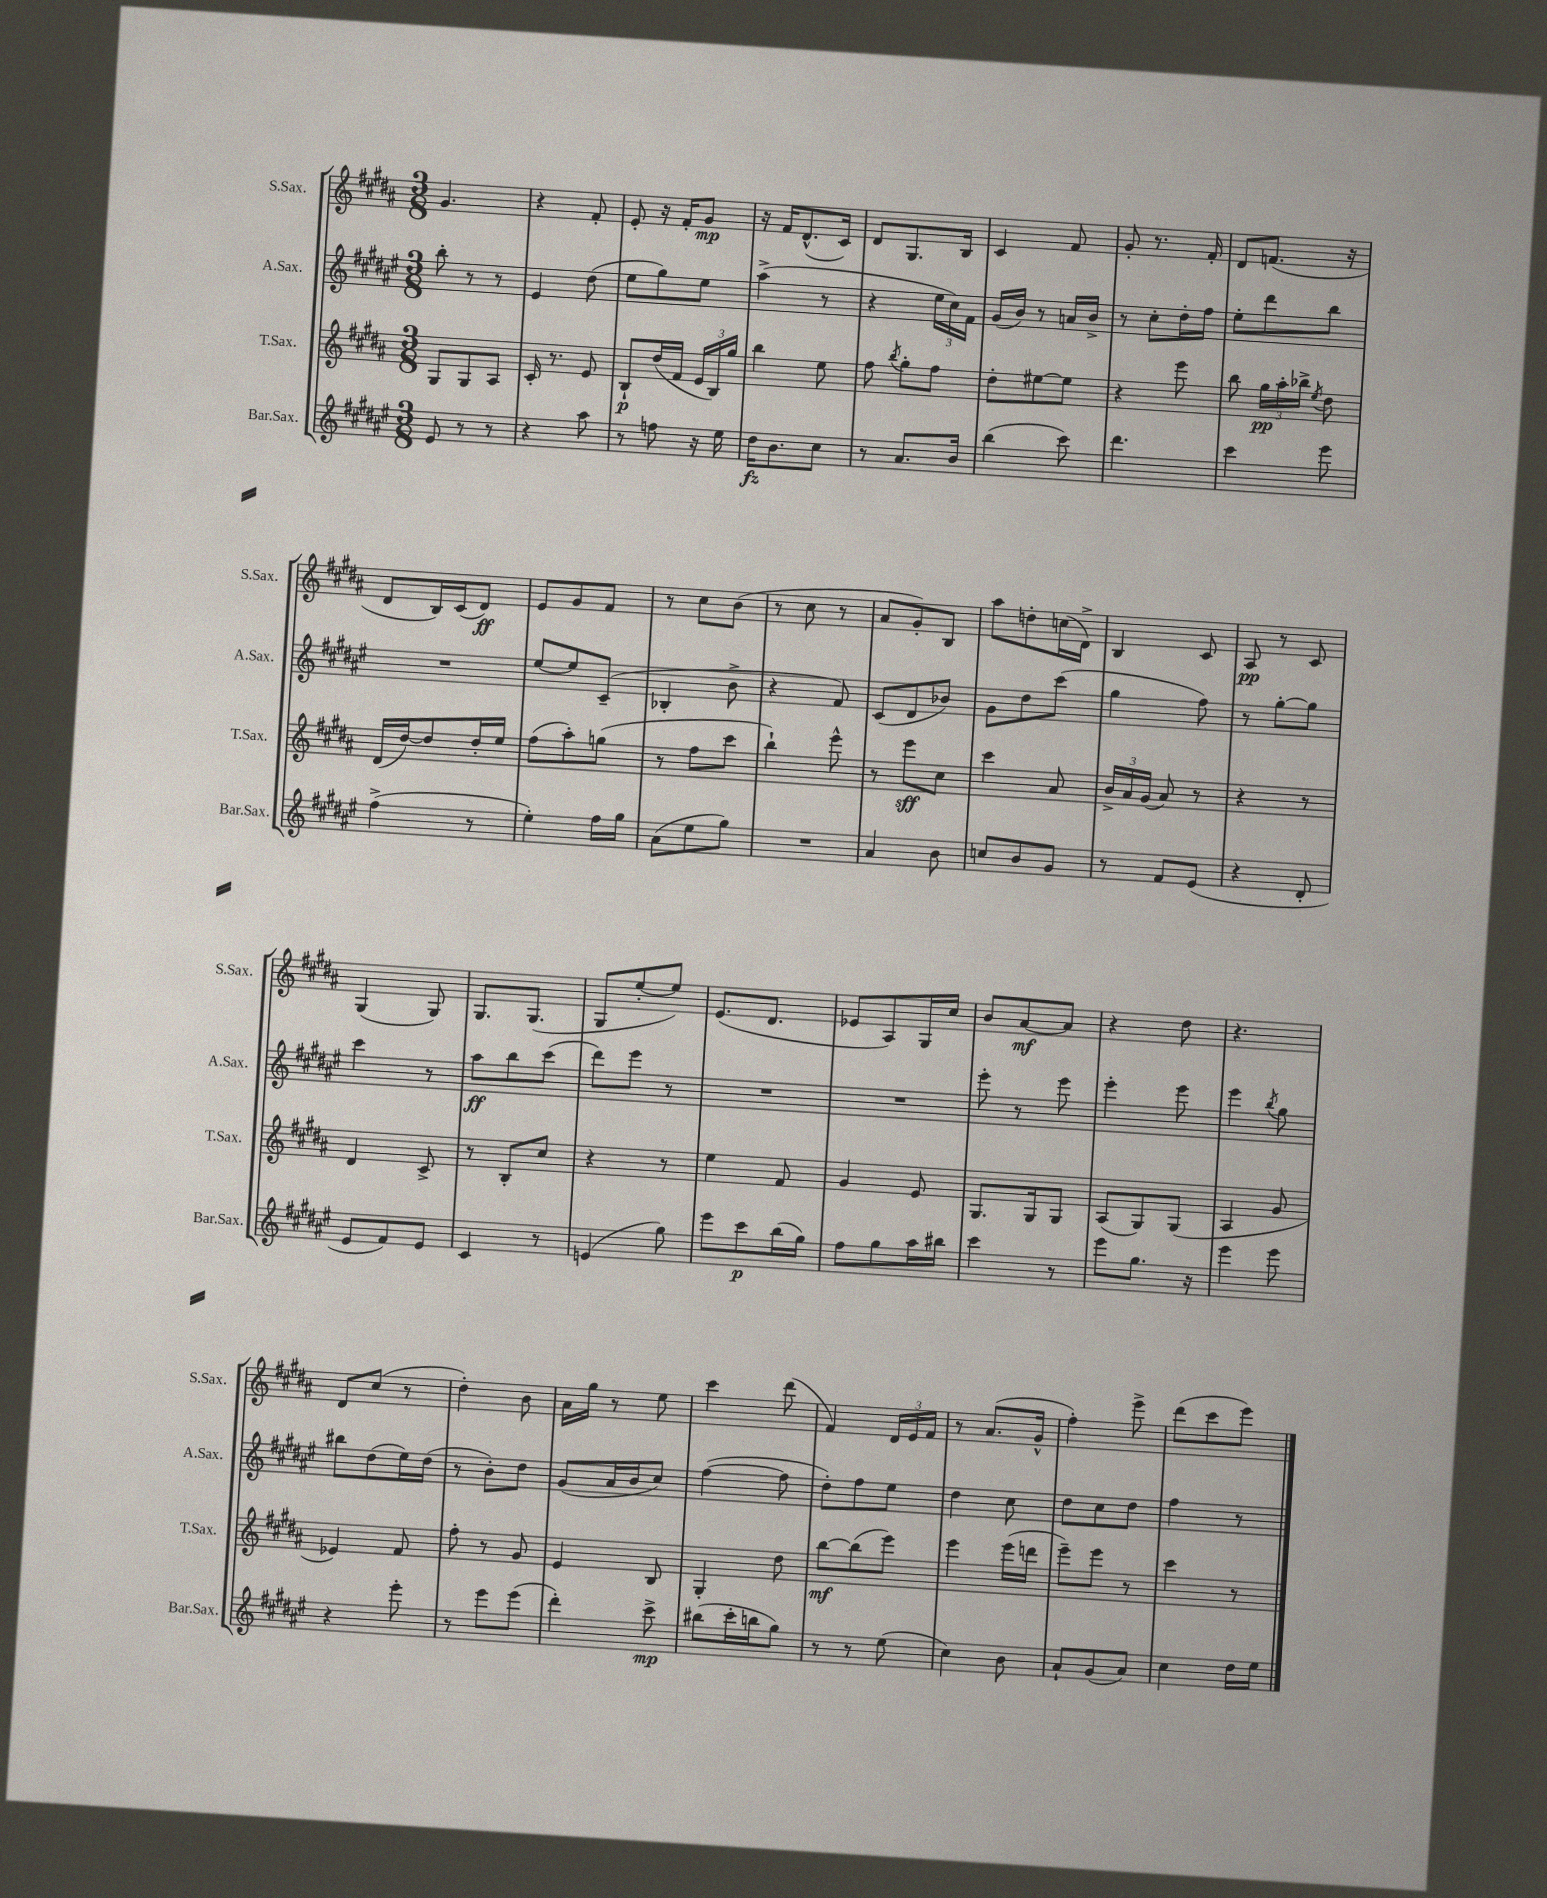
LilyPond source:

<<
\new StaffGroup <<
\new Staff = "s0" \with { instrumentName = "S.Sax." shortInstrumentName = "S.Sax." } {
    \clef treble \key b \major \numericTimeSignature \time 3/8
    \autoBeamOff gis'4. |
    r4 fis'8-. |
    e'8-. r16 fis'16[-. gis'8]\mp |
    r16 fis'16[ dis'8.-^( cis'16]) |
    dis'8[ gis8. b16] |
    cis'4 fis'8 |
    gis'8-. r8. fis'16-. |
    dis'8[ f'8.]( r16 |
    dis'8[ b16) cis'16( dis'8]\ff) |
    e'8[ gis'8 fis'8] |
    r8 cis''8[ b'8]( |
    r8 cis''8 r8 |
    ais'8[ gis'8-.) b8] |
    ais''8[ d''8-. c''16( dis'16]->) |
    b4 cis'8 |
    ais8\pp r8 cis'8 |
    gis4( gis8) |
    gis8.[ gis8.]( |
    gis8[ e''8~-. e''8]) |
    e'8.[( dis'8.] |
    ees'8[ ais8) gis16 cis''16] |
    b'8[ ais'8~\mf ais'8] |
    r4 dis''8 |
    r4. |
    dis'8[ cis''8]( r8 |
    dis''4-.) b'8 |
    ais'16[ gis''16] r8 e''8 |
    cis'''4 dis'''8( |
    fis'4) \tuplet 3/2 { dis'16[ e'16 fis'16] } |
    r8 ais'8.[( gis'16]-^ |
    fis''4-.) e'''8-> |
    dis'''8[( cis'''8 e'''8]) \bar "|." |
}
\new Staff = "s1" \with { instrumentName = "A.Sax." shortInstrumentName = "A.Sax." } {
    \clef treble \key fis \major \numericTimeSignature \time 3/8
    \autoBeamOff b''8-. r8 r8 |
    eis'4 dis''8( |
    eis''8[ gis''8) eis''8] |
    ais''4->( r8 |
    r4 \tuplet 3/2 { eis''16[ cis''16) fis'16] } |
    gis'16[( b'16]) r8 a'16[ b'16]-> |
    r8 cis''8[-. dis''16-. fis''16] |
    eis''8[-. dis'''8 b''8] |
    R4. |
    eis''8[~ eis''8 cis'8]--( |
    bes4-. b'8-> |
    r4 fis'8) |
    cis'8[( dis'8 bes'8]) |
    gis'8[ dis''8 cis'''8]( |
    gis''4 fis''8) |
    r8 gis''8[~-. gis''8] |
    cis'''4 r8 |
    ais''8[\ff b''8 cis'''8]( |
    dis'''8[) eis'''8] r8 |
    R4. |
    R4. |
    eis'''8-. r8 eis'''8 |
    eis'''4-. eis'''8 |
    eis'''4 \acciaccatura { b''8 } gis''8 |
    bis''8[ dis''8( eis''16) dis''16]( |
    r8 b'8[-.) dis''8] |
    gis'8[( ais'16 b'16 cis''8]) |
    fis''4~( fis''8 |
    dis''8[-.) fis''8 eis''8] |
    dis''4 cis''8 |
    dis''8[ cis''8 dis''8] |
    fis''4 r8 \bar "|." |
}
\new Staff = "s2" \with { instrumentName = "T.Sax." shortInstrumentName = "T.Sax." } {
    \clef treble \key b \major \numericTimeSignature \time 3/8
    \autoBeamOff gis8[ gis8 ais8] |
    cis'16-. r8. e'8 |
    b8[-!\p dis''16( fis'16] \tuplet 3/2 { e'16[ b16) gis''16] } |
    b''4 e''8 |
    fis''8 \acciaccatura { b''8 } gis''8[-. fis''8] |
    dis''8[-. eis''8~ eis''8] |
    r4 e'''8 |
    b''8 \tuplet 3/2 { gis''16[\pp ais''16-. bes''16]-> } \acciaccatura { e''8 } dis''8 |
    dis'16[( dis''16~) dis''8 dis''16-. e''16] |
    fis''8[( ais''8-.) g''8]( |
    r8 fis''8[ cis'''8] |
    b''4-!) e'''8-^ |
    r8 e'''8[\sff cis''8] |
    cis'''4 ais'8 |
    \tuplet 3/2 { b'16[-> ais'16 gis'16]( } ais'8) r8 |
    r4 r8 |
    dis'4 cis'8-> |
    r8 b8[-. cis''8] |
    r4 r8 |
    e''4 fis'8 |
    gis'4 e'8 |
    gis8.[ gis16 gis8] |
    ais8[( gis8) gis8]( |
    ais4 gis'8 |
    ees'4) fis'8 |
    fis''8-. r8 gis'8 |
    e'4 b8 |
    gis4-. dis''8 |
    b''8[~\mf b''8( e'''8]) |
    e'''4 e'''16[( d'''16] |
    e'''8[--) e'''8] r8 |
    cis'''4 r8 \bar "|." |
}
\new Staff = "s3" \with { instrumentName = "Bar.Sax." shortInstrumentName = "Bar.Sax." } {
    \clef treble \key fis \major \numericTimeSignature \time 3/8
    \autoBeamOff eis'8 r8 r8 |
    r4 ais''8 |
    r8 f''8 r16 eis''16 |
    dis''16[\fz b'8. cis''8] |
    r8 ais'8.[ b'16] |
    b''4( cis'''8) |
    dis'''4. |
    cis'''4 eis'''8 |
    fis''4->( r8 |
    eis''4-.) fis''16[ gis''16] |
    ais'8[( eis''8 gis''8]) |
    R4. |
    ais'4 b'8 |
    c''8[ b'8 gis'8] |
    r8 fis'8[ eis'8]( |
    r4 dis'8-. |
    eis'8[ fis'8) eis'8] |
    cis'4 r8 |
    e'4( gis''8) |
    eis'''8[ cis'''8\p b''16( gis''16]) |
    fis''8[ gis''8 ais''16 bis''16] |
    cis'''4 r8 |
    eis'''8[ gis''8.] r16 |
    eis'''4 eis'''8 |
    r4 eis'''8-. |
    r8 eis'''8[ eis'''8]( |
    dis'''4-.) cis'''8->\mp |
    bis''8[( cis'''16-. b''16 gis''8]) |
    r8 r8 eis''8( |
    cis''4) b'8 |
    ais'8[-! gis'8( ais'8]) |
    cis''4 dis''16[ eis''16] \bar "|." |
}
>>
>>
\layout { \context { \Score \remove "Bar_number_engraver" } }
